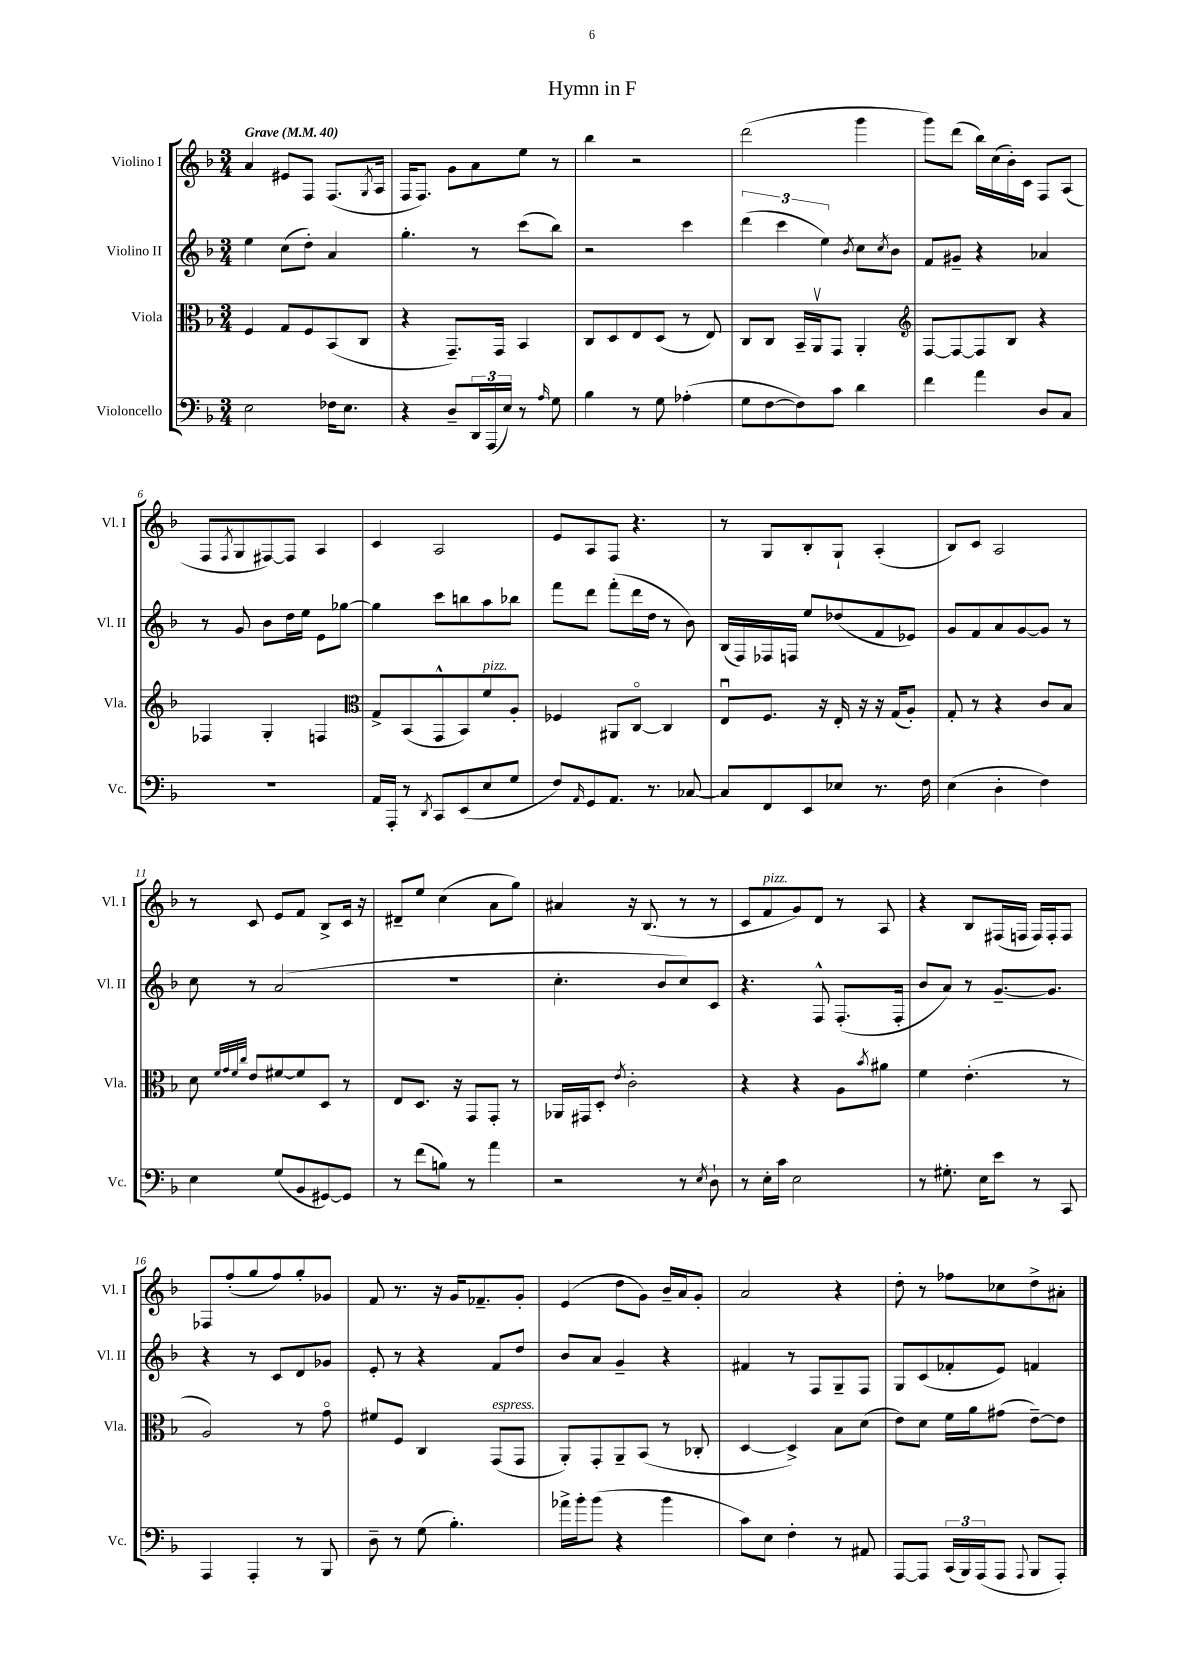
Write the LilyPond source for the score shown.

\header { title = "Hymn in F" }
<<
\new StaffGroup <<
\new Staff = "s0" \with { instrumentName = "Violino I" shortInstrumentName = "Vl. I" } {
    \clef treble \key f \major \numericTimeSignature \time 3/4 \tempo "Grave" 4 = 40
    a'4 eis'8 f8 f8.( \acciaccatura { g8 } a16 |
    f16 f8.) g'8 a'8 e''8 r8 |
    bes''4 r2 |
    d'''2( g'''4 |
    g'''8) d'''8( bes''16) c''16( bes'16-.) c'16 f8 a8( |
    f8 \acciaccatura { f8 } g8 fis8~) fis8 a4 |
    c'4 a2 |
    e'8 a8 f8 r4. |
    r8 g8 bes8-. g8-! a4-.( |
    bes8) c'8 a2 |
    r8 c'8 e'8 f'8 bes8-> c'16 r16 |
    dis'8-- e''8 c''4( a'8 g''8) |
    ais'4 r16 bes8.( r8 r8 |
    c'8 f'8^\markup { \italic "pizz." } g'8) d'8 r8 a8 |
    r4 bes8 fis16( f16 f16) f16-. f8 |
    fes8 f''8-.( g''8 f''8) g''8-. ges'8 |
    f'8 r8. r16 g'16 fes'8.-- g'8-. |
    e'4( d''8 g'8) bes'16-- a'16 g'8-. |
    a'2 r4 |
    d''8-. r8 fes''8 ces''8 d''8-> ais'8-. \bar "|." |
}
\new Staff = "s1" \with { instrumentName = "Violino II" shortInstrumentName = "Vl. II" } {
    \clef treble \key f \major \numericTimeSignature \time 3/4
    e''4 c''8( d''8-.) a'4 |
    g''4.-. r8 c'''8( bes''8) |
    r2 c'''4 |
    \tuplet 3/2 { d'''4( c'''4 e''4) } \acciaccatura { bes'8 } c''8 \acciaccatura { c''8 } bes'8 |
    f'8 gis'8-- r4 aes'4 |
    r8 g'8 bes'8 d''16 e''16 e'8 ges''8~ |
    ges''4 c'''8 b''8 a''8 bes''8 |
    f'''8 d'''8 f'''8-.( d'''16 d''16 r8 bes'8) |
    bes16( f16) fes16 f16 e''8 des''8( f'8 ees'8) |
    g'8 f'8 a'8 g'8~ g'8 r8 |
    c''8 r8 a'2( |
    R2. |
    c''4.-. bes'8 c''8) c'8 |
    r4. f8-^ f8.-.( f16-. |
    bes'8 a'8) r8 g'8.~-- g'8. |
    r4 r8 c'8 d'8 ges'8 |
    e'8-. r8 r4 f'8 d''8 |
    bes'8 a'8 g'4-- r4 |
    fis'4 r8 f8 g8-- f8 |
    g8 c'8( fes'8-. e'8) f'4 \bar "|." |
}
\new Staff = "s2" \with { instrumentName = "Viola" shortInstrumentName = "Vla." } {
    \clef alto \key f \major \numericTimeSignature \time 3/4
    f4 g8 f8 bes,8( c8 |
    r4 g,8.--) g,16 bes,4 |
    c8 d8 e8 d8( r8 e8) |
    c8 c8 bes,16-- a,16\upbow g,8 a,4-. |
    \clef treble f8~ f8~ f8 bes8 r4 |
    fes4 g4-. f4 |
    \clef alto g8-> bes,8( g,8-^ bes,8) f'8^\markup { \italic "pizz." } a8-. |
    fes4 ais,8 c8~\flageolet c4 |
    e8\downbow f8. r16 e16-. r16 r16 g16( a8-.) |
    g8-. r8 r4 c'8 bes8 |
    d'8 \grace { f'32 g'32 f'32 c''32 } e'8 fis'8~ fis'8 d8 r8 |
    e8 d8. r16 g,8 g,8-. r8 |
    aes,16 gis,16 d8-. \acciaccatura { e'8 } c'2-. |
    r4 r4 a8 \acciaccatura { bes'8 } ais'8 |
    f'4 e'4.-.( r8 |
    a2) r8 g'8\flageolet |
    fis'8 f8 c4 g,8^\markup { \italic "espress." }( g,8 |
    a,8-.) g,8-. a,8-- bes,8( r8 ces8-. |
    d4~ d4->) bes8 d'8( |
    e'8) d'8 f'16 a'16 gis'8( e'8~--) e'8 \bar "|." |
}
\new Staff = "s3" \with { instrumentName = "Violoncello" shortInstrumentName = "Vc." } {
    \clef bass \key f \major \numericTimeSignature \time 3/4
    e2 fes16 e8. |
    r4 d8-- \tuplet 3/2 { d,16 a,,16( e16) } r8 \grace { a16 } g8 |
    bes4 r8 g8 aes4-.( |
    g8 f8~ f8) c'8 d'4 |
    f'4 a'4 d8 c8 |
    R2. |
    a,16 a,,16-. r8 \acciaccatura { d,8 } c,8 e,8( e8 g8 |
    f8) \grace { a,16 } g,8 a,8. r8. ces8~ |
    ces8 f,8 e,8 ees8 r8. f16 |
    e4( d4-. f4) |
    e4 g8( bes,8 gis,8~) gis,8 |
    r8 f'8( b8) r8 a'4 |
    r2 r8 \acciaccatura { e8 } d8-! |
    r8 e16-. c'16 e2 |
    r8 gis8.-. e16 e'8 r8 c,8 |
    a,,4 a,,4-. r8 bes,,8 |
    d8-- r8 g8( bes4.-.) |
    aes'16-> bes'16-. bes'8( r4 bes'4 |
    c'8) e8 f4-. r8 ais,8 |
    a,,8~ a,,8 \tuplet 3/2 { c,16( bes,,16) a,,16( } a,,8 \appoggiatura { a,,8 } bes,,8 a,,8-.) \bar "|." |
}
>>
>>
